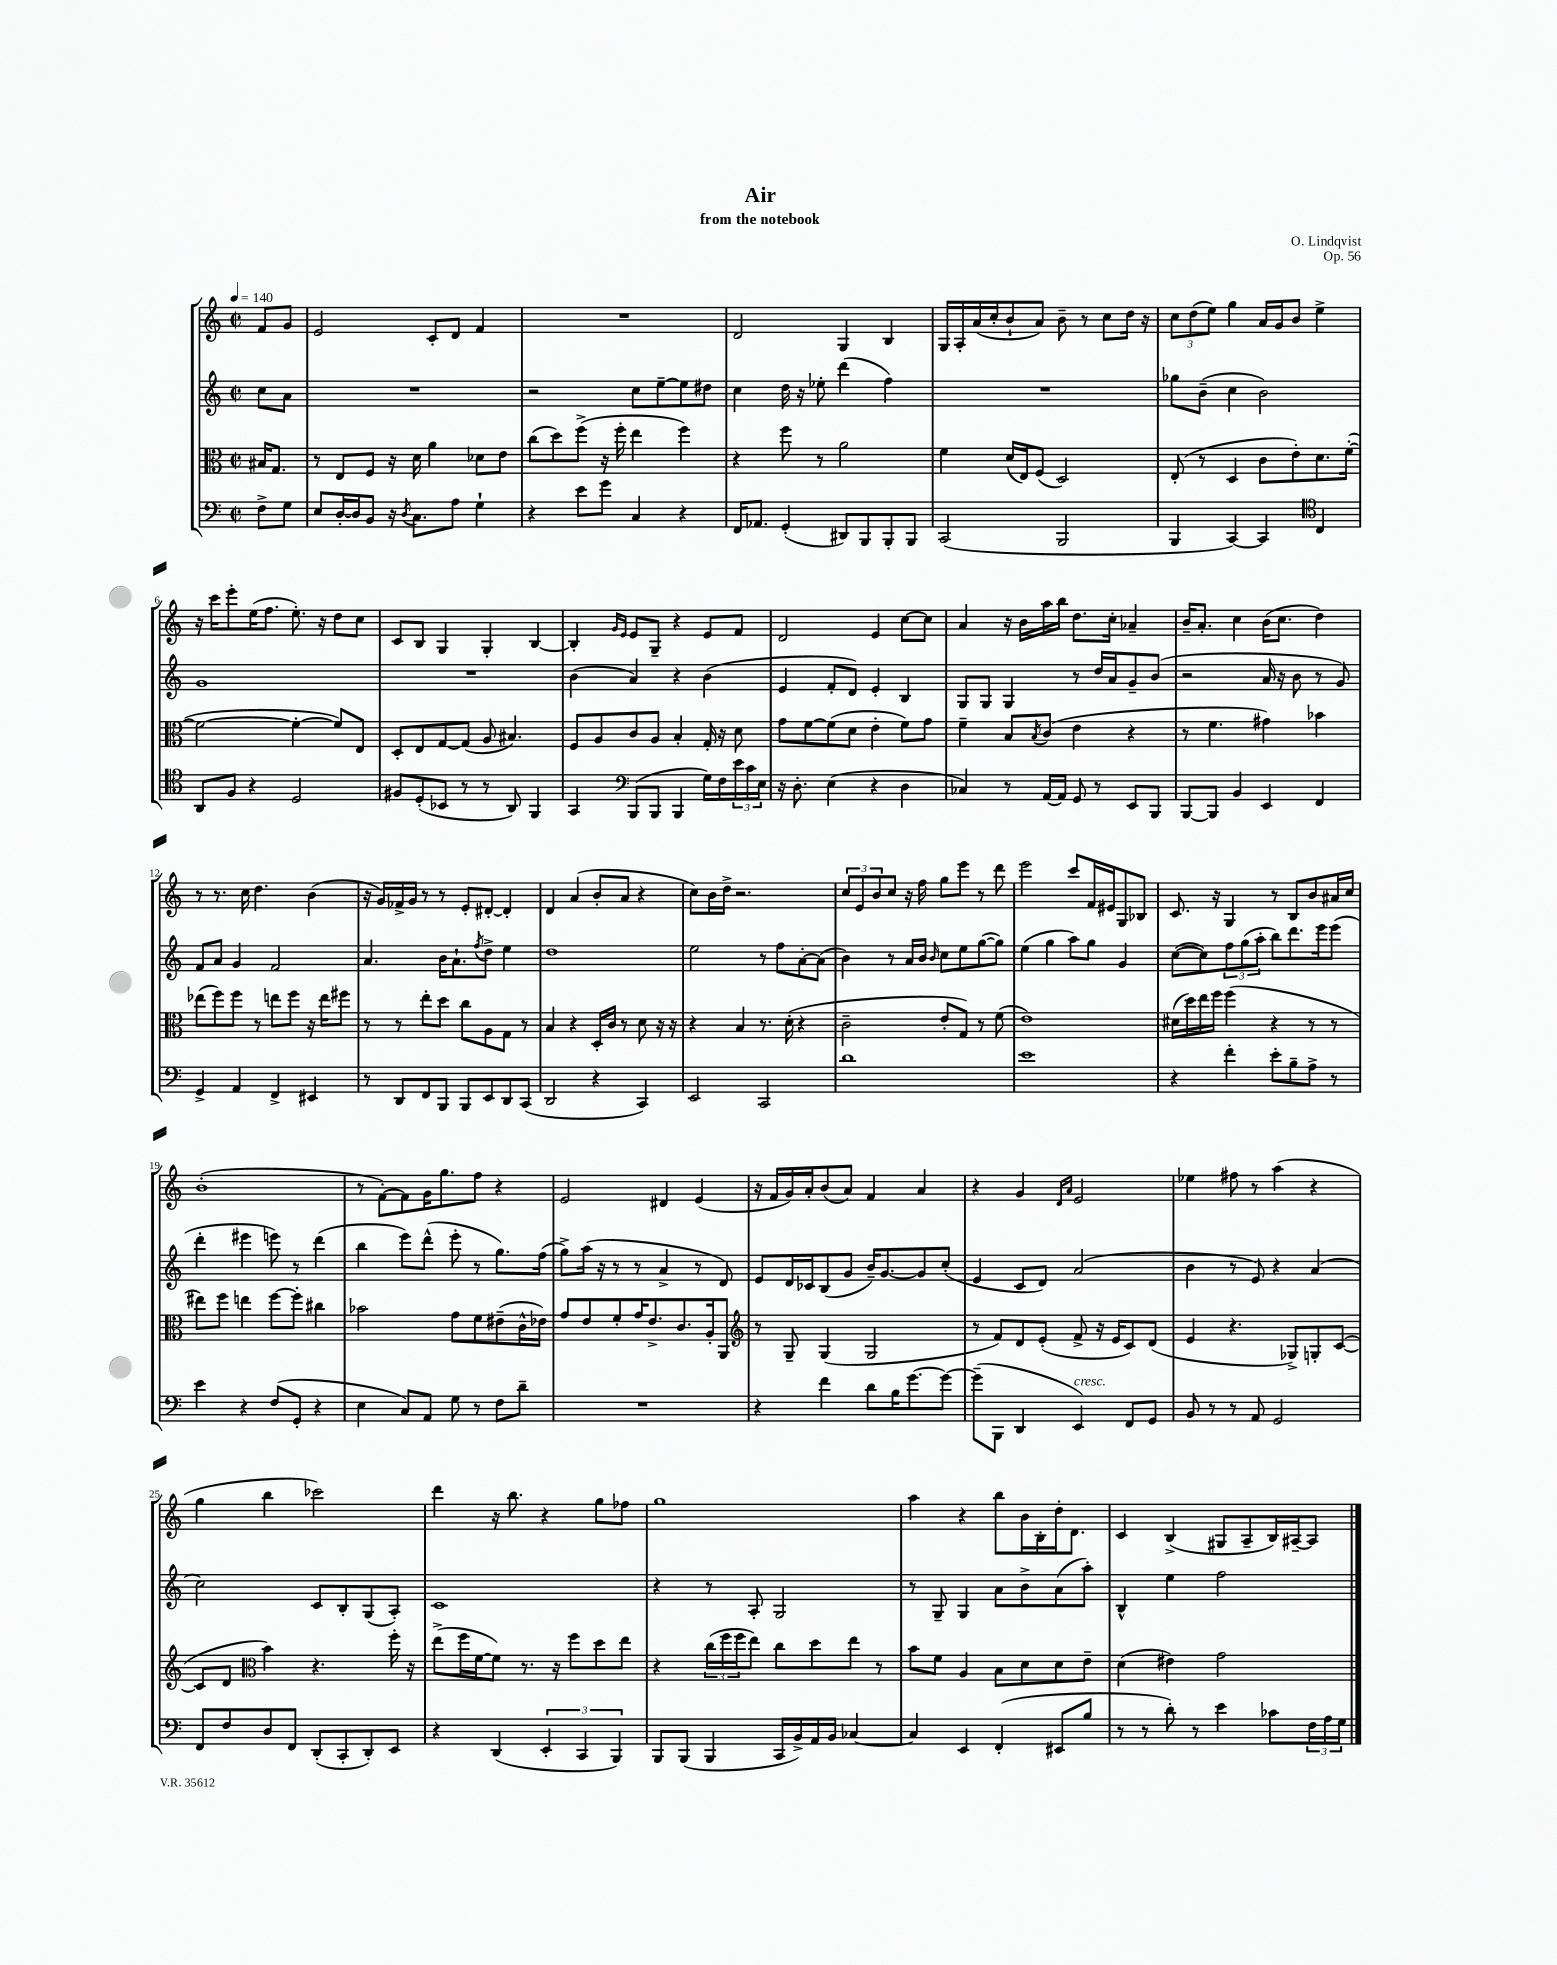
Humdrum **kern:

**kern	**kern	**kern	**kern
*staff4	*staff3	*staff2	*staff1
*clefF4	*clefC3	*clefG2	*clefG2
*k[]	*k[]	*k[]	*k[]
*M2/2	*M2/2	*M2/2	*M2/2
*met(c|)	*met(c|)	*met(c|)	*met(c|)
*MM140	*MM140	*MM140	*MM140
8F^	16B#	8cc	8f
.	8.G	.	.
8G	.	8a	8g
=	=	=	=
8E	8r	1r	2e
[16D'	8E	.	.
16D]	.	.	.
8BB	8F	.	.
16r	16r	.	.
8qD	.	.	.
8.C	16d	.	.
.	4a	.	8c'
8A	.	.	8d
4G`	8d-	.	4f
.	8e	.	.
=	=	=	=
4r	(8cc	2r	1r
.	8dd)	.	.
8e	(8ff^	.	.
8g	16r	.	.
.	16ff'	.	.
4C	4ee	8cc	.
.	.	[8ee~	.
4r	4ff)	8ee]	.
.	.	8dd#	.
=	=	=	=
16FF	4r	4cc	2d
8.AA-	.	.	.
(4GG'	8ff	16dd	.
.	.	16r	.
.	8r	8ee-'	.
8DD#)	2a	(4ddd	4G
8BBB	.	.	.
8BBB'	.	4ff)	4B
8BBB	.	.	.
=	=	=	=
(2CC	4f	1r	16G
.	.	.	16A'
.	.	.	(16a
.	.	.	16cc'
.	(16d	.	8b`
.	16E)	.	.
.	(8F	.	8a)
2BBB	2D)	.	8b~
.	.	.	8r
.	.	.	8cc
.	.	.	16dd
.	.	.	16r
=	=	=	=
4BBB	(8E'	8gg-	12cc
.	.	.	(12dd
.	8r	(8b~	.
.	.	.	12ee)
[4CC)	4D	4cc	4gg
4CC]	8c	2b)	16a
.	.	.	16g
.	8e')	.	8b
*clefC4	*	*	*
4C	8.d	.	4ee^
.	([16f'	.	.
=	=	=	=
8AA	2f_	1g	16r
.	.	.	16ccc
8F	.	.	8eee'
4r	.	.	(16ee
.	.	.	8.ff
2D	4f'_	.	8.ee')
.	.	.	16r
.	8f])	.	8dd
.	8E	.	8cc
=	=	=	=
8F#	8D'	1r	8c
(8D'	8E	.	8B
8BB-	[8G	.	4G
8r	(8G]	.	.
8r	8A	.	4G'
8AA)	4.B#)	.	.
4FF	.	.	[4B
=	=	=	=
4GG	8F	(4b	4B']
.	8A	.	.
*clefF4	*	*	*
.	.	.	16qqg
.	.	.	16qqe
(8BBB	8c	4a)	8e
8BBB	8A	.	8G~
4BBB	4B'	4r	4r
16G)	16G'	(4b	8e
16F	16r	.	.
24e	8d	.	8f
24c	.	.	.
24E	.	.	.
=	=	=	=
16r	8g	4e	2d
8.D'	.	.	.
.	[8f	.	.
(4E	(8f]	8f'	.
.	8d	8d)	.
4r	4e'	4e'	4e
4D	8f)	4B	[8cc
.	8g	.	8cc]
=	=	=	=
4C-)	4f~	8G	4a
.	.	8G	.
8r	8B	4G	16r
.	.	.	16b
.	8qB	.	.
[16AA	(8c	.	16aa
16AA]	.	.	16bb
8GG	4e	8r	8.dd
8r	.	16dd	.
.	.	16a	16cc'
8EE	4r	8g~	4a-~
8BBB	.	(8b	.
=	=	=	=
[8BBB	8r	2r	16b~
.	.	.	8.a'
8BBB]	4.f	.	.
4BB	.	.	4cc
4EE	4g#)	16a	(16b
.	.	16r	8.cc
.	.	8b	.
4FF	4b-	8r	4dd)
.	.	8g)	.
=	=	=	=
4GG^	(8ee-	8f	8r
.	8ff)	8a	8.r
4AA	8ff	4g	.
.	.	.	16cc
.	8r	.	4.dd
4FF^	8ee	2f	.
.	8ff	.	.
4EE#	16r	.	(4b
.	16ee	.	.
.	8ff#	.	.
=	=	=	=
8r	8r	4.a	16r
.	.	.	16g)
8DD	8r	.	16f-^
.	.	.	16g
8FF	8ee'	.	8r
8BBB	8dd	16b	8r
.	.	8.a`	.
8BBB	8cc	.	8e'
.	.	8qff	.
8EE	8A	8dd^	[8d#'
8DD	8G	4ee	4d#']
(8CC	8r	.	.
=	=	=	=
2DD	4B	1dd	4d
.	4r	.	(4a
4r	16D'	.	8b'
.	16c	.	.
.	8r	.	8a
4CC)	8d	.	4r
.	16r	.	.
.	16r	.	.
=	=	=	=
2EE	4r	2ee	8cc)
.	.	.	16b
.	.	.	16dd^
.	4B	.	2.r
2CC	8.r	8r	.
.	.	8ff	.
.	(16d'	.	.
.	4r	[8a'	.
.	.	(8a]	.
=	=	=	=
1d	2c~	4b)	12cc
.	.	.	12e
.	.	.	12b
.	.	8r	8cc
.	.	16a	16r
.	.	16b	16ff
.	.	16qqb	.
.	8e'	8cc	8gg
.	8G)	8ee	8eee
.	8r	([8gg	8r
.	(8f	8gg])	8ddd
=	=	=	=
1e	1e)	(4ee	2eee
.	.	4gg	.
.	.	8aa)	8ccc
.	.	8gg	16f
.	.	.	16e#
.	.	4g	8G
.	.	.	8B-
=	=	=	=
4r	(16d#	([8cc	8.c
.	16dd)	.	.
.	16ee	8cc])	.
.	16ff	.	16r
4f'	(4ff	12ff	4G
.	.	(12gg	.
.	.	12aa'	.
8e'	4r	8bb)	8r
8B~	.	8.ddd	8B
8A^	8r	.	8b
.	.	16eee	.
8r	8r	(8eee	16a#
.	.	.	16cc
=	=	=	=
4e	8ee#)	4ddd'	(1b'
.	8ff	.	.
4r	4ee	4eee#	.
(8F	[8ff	8eee)	.
8GG'	8ff']	8r	.
4r	4cc#	(4ddd	.
=	=	=	=
4E	2b-	4bb	8r
.	.	.	[8f')
8C)	.	8eee)	8f]
8AA	.	(8ddd^^	16g
.	.	.	8.gg
8G	8g	8eee'	.
8r	8f	8r	8ff
8F	(8e#~	8.gg)	4r
8d~	16c^^	.	.
.	16e-)	(16ff	.
=	=	=	=
1r	8g	8gg^)	2e
.	8e	(16aa	.
.	.	16r	.
.	8f'	8r	.
.	16g	8r	.
.	8.e^	.	.
.	.	4a^	4d#
.	8.c	.	.
.	.	8r	(4e
.	16A'	.	.
.	8AA	8d)	.
=	=	=	=
*	*clefG2	*	*
4r	8r	8e	16r
.	.	.	16f
.	8G~	16d	16g)
.	.	16c-	16a'
4f	(4G	(8B	(8b
.	.	8g	8a)
8d	2G	16b~)	4f
.	.	[8.g	.
16B	.	.	.
[8.g	.	.	.
.	.	8g]	4a
8g_	.	(8cc'	.
=	=	=	=
(8g~]	8r	4e	4r
8BBB	8f)	.	.
4DD	8d	8c	4g
.	(8e'	8d)	.
.	.	.	16qqd
.	.	.	16qqa
4EE)	8f^	(2a	2e
.	16r	.	.
.	16e	.	.
8FF	8c)	.	.
8GG	(8d	.	.
=	=	=	=
8BB	4e	4b	4ee-
8r	.	.	.
8r	4.r	8r	8ff#
8AA	.	8e)	8r
2GG	.	4r	(4aa
.	8G-^)	.	.
.	8G'	(4a	4r
.	([8c	.	.
=	=	=	=
8FF	8c]	2cc)	4gg
8F	8d	.	.
*	*clefC3	*	*
8D	4b)	.	4bb
8FF	.	.	.
(8DD'	4.r	8c	2ccc-)
8CC'	.	8B'	.
8DD')	.	(8G	.
8EE	16ff'	8A')	.
.	16r	.	.
=	=	=	=
4r	(8ee^	1c	4ddd
.	16ff	.	.
.	[16f	.	.
(4DD	8f])	.	16r
.	.	.	8.bb
.	8.r	.	.
6EE'	.	.	4r
.	16r	.	.
.	8ff	.	.
6CC	.	.	.
.	8dd	.	8gg
6BBB)	.	.	.
.	8ee	.	8ff-
=	=	=	=
8BBB	4r	4r	1gg
(8BBB	.	.	.
4BBB	(24cc	8r	.
.	24ff	.	.
.	24ff	.	.
.	8ee)	8A'	.
16CC	8cc	2G	.
16BB^)	.	.	.
16AA	8dd	.	.
16BB	.	.	.
[4C-	8ee	.	.
.	8r	.	.
=	=	=	=
4C-]	8b	8r	4aa
.	8f	8G~	.
4EE	4A	4G	4r
(4FF'	8B	8a	8bb
.	8d	8b^	16b
.	.	.	16B'
8EE#	8d	(8a	16dd'
.	.	.	8.d
8B	8e~	8aa')	.
=	=	=	=
8r	(4d	4B^^	4c
8r	.	.	.
8d')	4e#)	4ee	(4B^
8r	.	.	.
4e	2g	2ff	8G#
.	.	.	8A~
8c-	.	.	16B)
.	.	.	[16A#~
24F	.	.	8A#]
24A	.	.	.
24G	.	.	.
==	==	==	==
*-	*-	*-	*-
